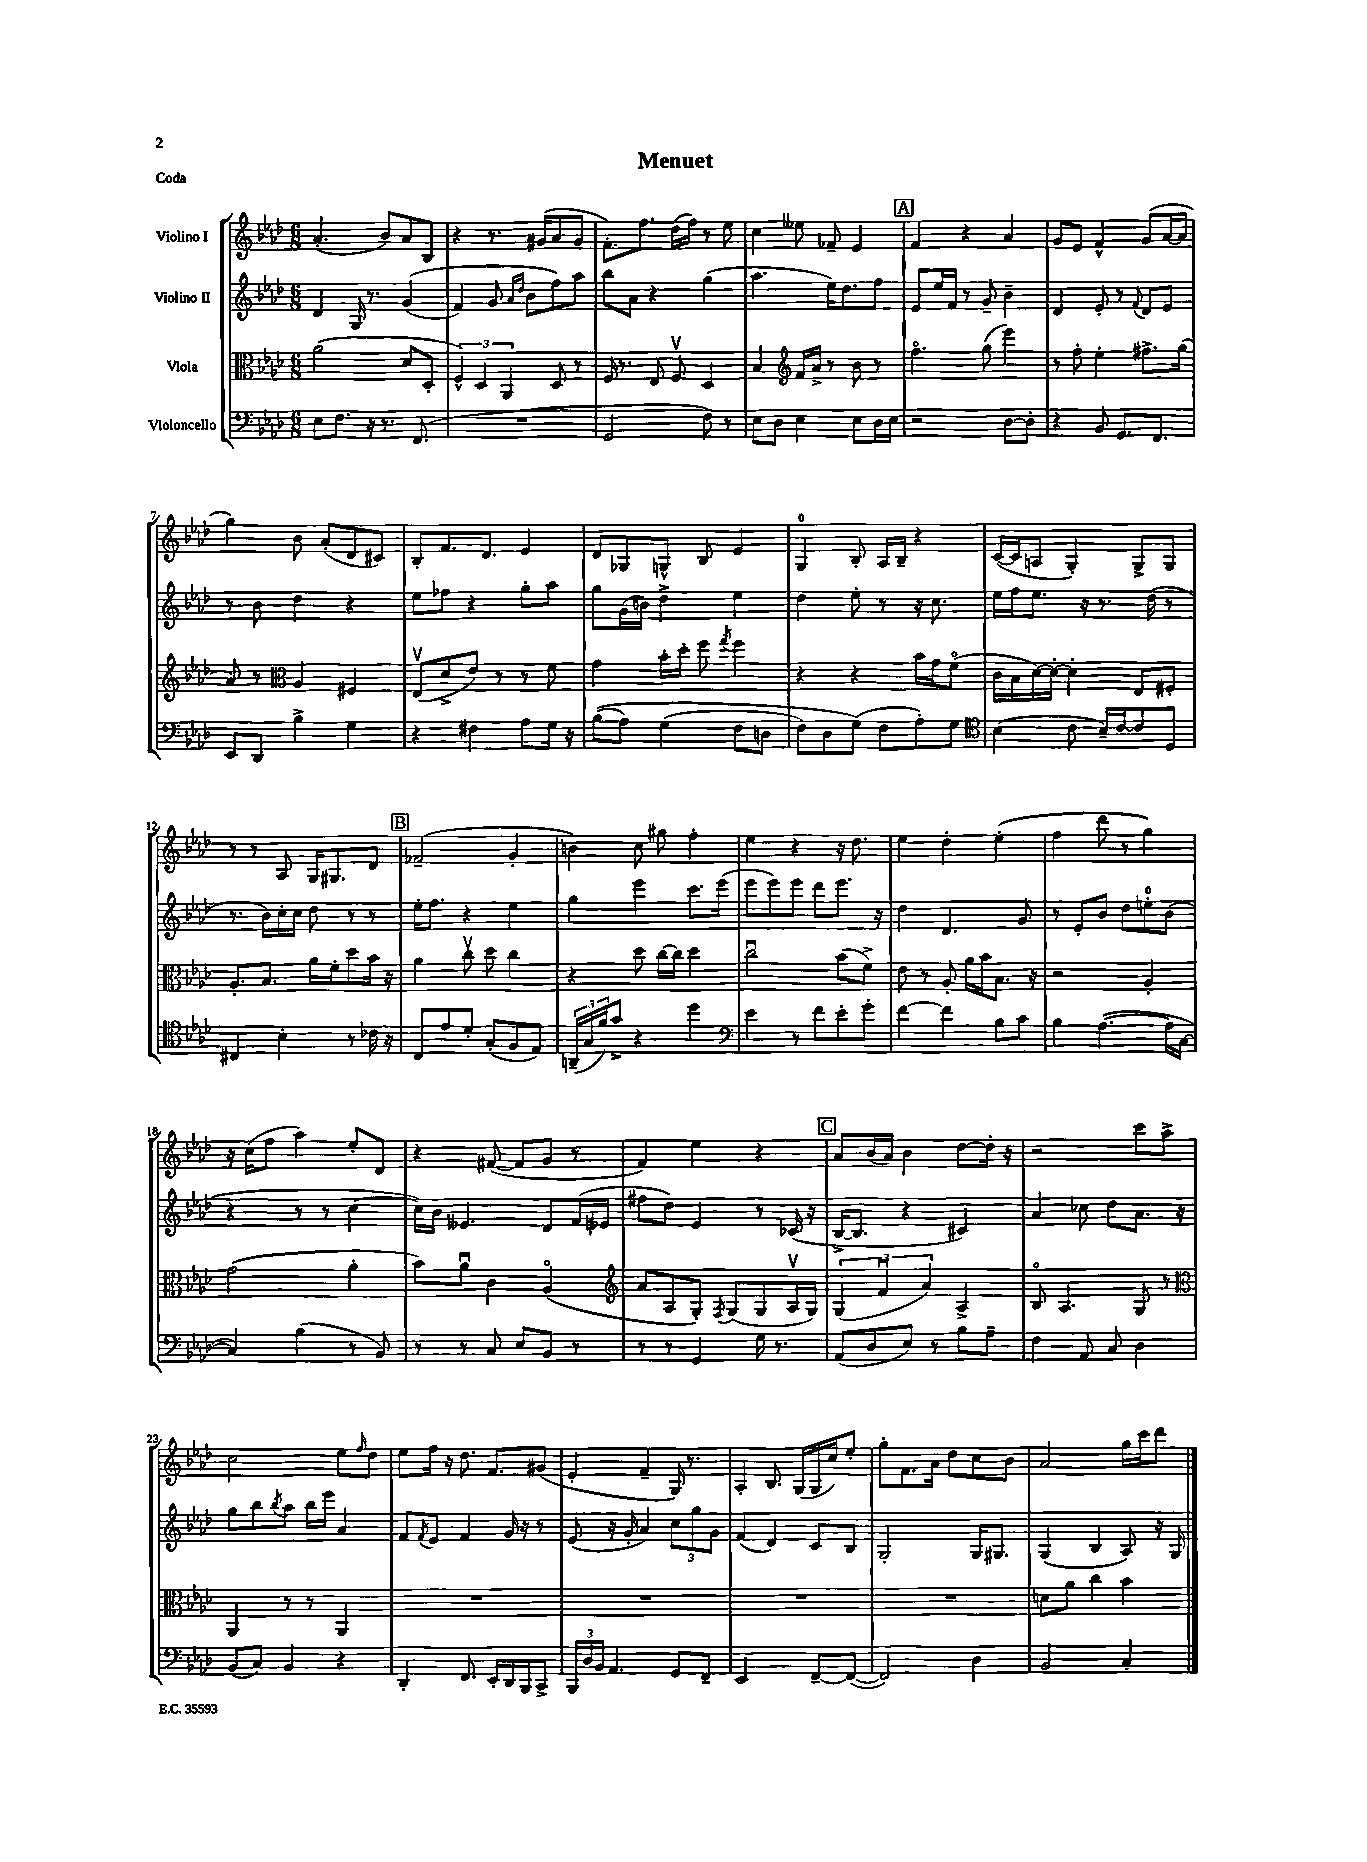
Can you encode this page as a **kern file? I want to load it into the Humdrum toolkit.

**kern	**kern	**kern	**kern
*staff4	*staff3	*staff2	*staff1
*clefF4	*clefC3	*clefG2	*clefG2
*k[b-e-a-d-]	*k[b-e-a-d-]	*k[b-e-a-d-]	*k[b-e-a-d-]
*M6/8	*M6/8	*M6/8	*M6/8
8E-	(2a-	4d-	(4.a-'
8.F	.	.	.
.	.	16G	.
16r	.	8.r	.
8.r	.	.	8b-)
.	8d-	&((4g	8a-
(8.FF	.	.	.
.	8D-'	.	8B-
=	=	=	=
2.r	6F^^)	4f)	4r
.	6D-	.	.
.	.	8g	8.r
.	6AA-	.	.
.	.	16qqa-	.
.	.	16qqdd-	.
.	.	8b-	.
.	.	.	(16g#
.	8D-	8ff&)	8a-
.	8r	8aa-	8g#
=	=	=	=
2GG	16F	8bb-	8.f')
.	8.r	.	.
.	.	8a-	.
.	.	.	8.ff
.	8E-	4r	.
.	8Fv	.	(16dd-
.	.	.	16ff)
8F)	4D-	(4gg	8r
8r	.	.	8ee-
=	=	=	=
8E-	4B-	4.aa-	4cc
8D-	.	.	.
*	*clefG2	*	*
4E-	16f	.	8ee--
.	16a-^	.	.
.	8r	16ee-)	8f-~
.	.	8.dd-	.
8E-	8b-	.	4e-
16D-	8r	8ff	.
16E-	.	.	.
=	=	=	=
2r	4.ffo	8e-	4f
.	.	16ee-	.
.	.	16f	.
.	.	8r	4r
.	(8gg	8g~	.
[8D-	4eee-)	4b-~	4a-
8D-']	.	.	.
=	=	=	=
4r	8r	4d-	8g
.	8ff'	.	8e-
8BB-	4ee-'	8e-'	4f^^
8.GG	.	8r	.
.	.	8qqf	.
.	8.ff#^	8d-	(8g
8.FF	.	.	.
.	.	8e-	[16a-
.	(16gg	.	16a-]
=	=	=	=
8EE-	8a-)	8r	4gg)
8DD-	8r	8b-	.
*	*clefC3	*	*
4B-^	4A-	4dd-	8b-
.	.	.	(8a-'
4G	4F#	4r	8d-
.	.	.	8c#)
=	=	=	=
4r	(8E-v	8ee-	8B-'
.	8d-^	8ff-	8.f
4F#	8e-)	4r	.
.	.	.	8.d-
.	8r	.	.
8A-	8r	8gg'	4e-
16G	8f	8aa-	.
16r	.	.	.
=	=	=	=
&((8B-	4g	8gg	8d-
8A-)	.	(16g	8G-
.	.	16b)	.
(4G	16b-'	4dd-^	8G^^
.	16dd-'	.	.
.	8ff	.	8B-
.	8qgg	.	.
8F	4ff	4ee-	4e-
8D	.	.	.
=	=	=	=
8F)	4r	4dd-	4G
8D-	.	.	.
(8G&)	4r	8ee-'	8B-'
8F	.	8r	16A-
.	.	.	16B-~
8A-')	16b-	16r	4r
.	16g	8.cc	.
8G	(8fo	.	.
=	=	=	=
*clefC4	*	*	*
(4B-	16c	16ee-	([16c
.	16B-	16ff	16c]
.	[16d-)	8.ee-	8A
.	16d-'_	.	.
8c	4d-']	.	4G')
.	.	16r	.
16B-~)	.	8.r	.
[16c	.	.	.
8c]	8E-	.	8G^
.	.	(16dd-	.
8D-	8F#'	8r	8G
=	=	=	=
4C#	8.A-'	8.r	8r
.	.	.	8r
.	8.B-	16b-)	.
4B-'	.	16cc'	8A-
.	.	16cc	.
.	16a-	8dd-	16G
.	16f'	.	8.G#
8r	8dd-	8r	.
16c-	16b-	8r	8d-
16r	16r	.	.
=	=	=	=
8C	4a-	16ee-'	(2f-~
.	.	8.ff	.
8e-	.	.	.
8d-'	8ccv	4r	.
(8G'	8dd-	.	.
8F	4cc	4ee-	4g'
8E-)	.	.	.
=	=	=	=
(24AA~	4r	4gg	4b)
24G	.	.	.
24f)	.	.	.
8g^	.	.	.
4r	8dd-	4eee-	8cc
.	[16cc	.	8gg#
.	16cc]	.	.
4dd-	4dd-	8.ccc	4ff'
.	.	(16eee-	.
=	=	=	=
*clefF4	*	*	*
4e-	2ccu	8eee-	4ee-
.	.	8eee-)	.
8r	.	8eee-	4r
8f	.	8ddd-	.
8e-'	(8b-	8.eee-	16r
.	.	.	8.dd-
8g'	8f^)	.	.
.	.	16r	.
=	=	=	=
[4f	8e-	4dd-	4ee-
.	8r	.	.
4f]	8A-'	4.d-	4dd-'
.	16a-	.	.
.	16b-	.	.
8B-	8.B-	.	(4ee-'
8c	.	8g	.
.	16r	.	.
=	=	=	=
4B-	2r	8r	4ff
.	.	8e-'	.
([4.A-	.	8b-	8ddd-
.	.	8dd-	8r
.	4A-'	8ee'	4gg)
16A-]	.	(8b-	.
[16C	.	.	.
=	=	=	=
4C])	(2g	4r	16r
.	.	.	(16cc
.	.	.	8ff
(4B-	.	8r	4aa-)
.	.	8r	.
8r	4a-'	[4cc	8ee-'
8BB-)	.	.	8d-
=	=	=	=
8r	8b-)	16cc])	4r
.	.	16b-	.
8r	8a-u	4.e--	.
8C	4c	.	([8f#
8E-	.	.	8f#]
8BB-	(4A-o	8d-	8g
8r	.	(16f	8r
.	.	16e-	.
=	=	=	=
*	*clefG2	*	*
8r	8a-	8ff#	4f)
8r	8A-	8dd-)	.
4GG	8G')	4e-	4ee-
.	8qF	.	.
.	(8G	.	.
16G	8G	8r	4r
8.r	.	.	.
.	16A-v	(16c-	.
.	16G)	16r	.
=	=	=	=
(8AA-	(6G	[16B-^	8a-
.	.	8.B-]	.
8D-	.	.	(16b-
.	6fu	.	.
.	.	.	16a-)
8E-)	.	4r	4b-
.	6a-)	.	.
8r	.	.	.
8B-	4A-^	4c#)	[8dd-
8A-~	.	.	16dd-']
.	.	.	16r
=	=	=	=
4F	8B-o	4a-	2r
.	4.A-	.	.
8AA-	.	8cc-	.
8C	.	8dd-	.
4D-	8G	8.a-	8ccc
.	8r	.	8aa-^
.	.	16r	.
=	=	=	=
*	*clefC3	*	*
(8BB-	4AA-	8gg	2cc
8C)	.	8bb-	.
.	.	8qbb-	.
4BB-	8r	8aa-	.
.	8r	16bb-	.
.	.	16eee-	.
4r	4AA-	4a-	8ee-
.	.	.	16qqff
.	.	.	8dd-
=	=	=	=
4DD-'	2.r	8f	8ee-
.	.	8qf	.
.	.	8e-	16ff
.	.	.	16r
8.FF	.	4f	8.dd-
16EE-'	.	.	8.f
16DD-	.	16g	.
16BBB-	.	16r	.
8CC^	.	8r	(8g#
=	=	=	=
24BBB-	2.r	(8e-	4e-'
24D-	.	.	.
24BB-	.	.	.
4.AA-	.	16r	.
.	.	16g'	.
.	.	4a-)	4f~
8GG	.	12cc	16G)
.	.	.	8.r
.	.	12gg	.
8FF~	.	.	.
.	.	12g	.
=	=	=	=
2EE-	2.r	(4f	4A-'
.	.	4d-)	8.B-
.	.	.	(16G
[8FF~	.	8c	16G
.	.	.	16cc)
(8FF_	.	8B-	8ee-'
=	=	=	=
2FF])	2.r	2G'	8gg'
.	.	.	8.f
.	.	.	16a-
.	.	.	8dd-
4D-	.	16G	8cc
.	.	8.G#	.
.	.	.	8b-
=	=	=	=
2BB-	8d	(4G	2a-
.	8a-	.	.
.	4cc	4B-	.
4C'	4b-	8A-)	16gg
.	.	.	16ccc
.	.	16r	8ddd-
.	.	16G	.
==	==	==	==
*-	*-	*-	*-
